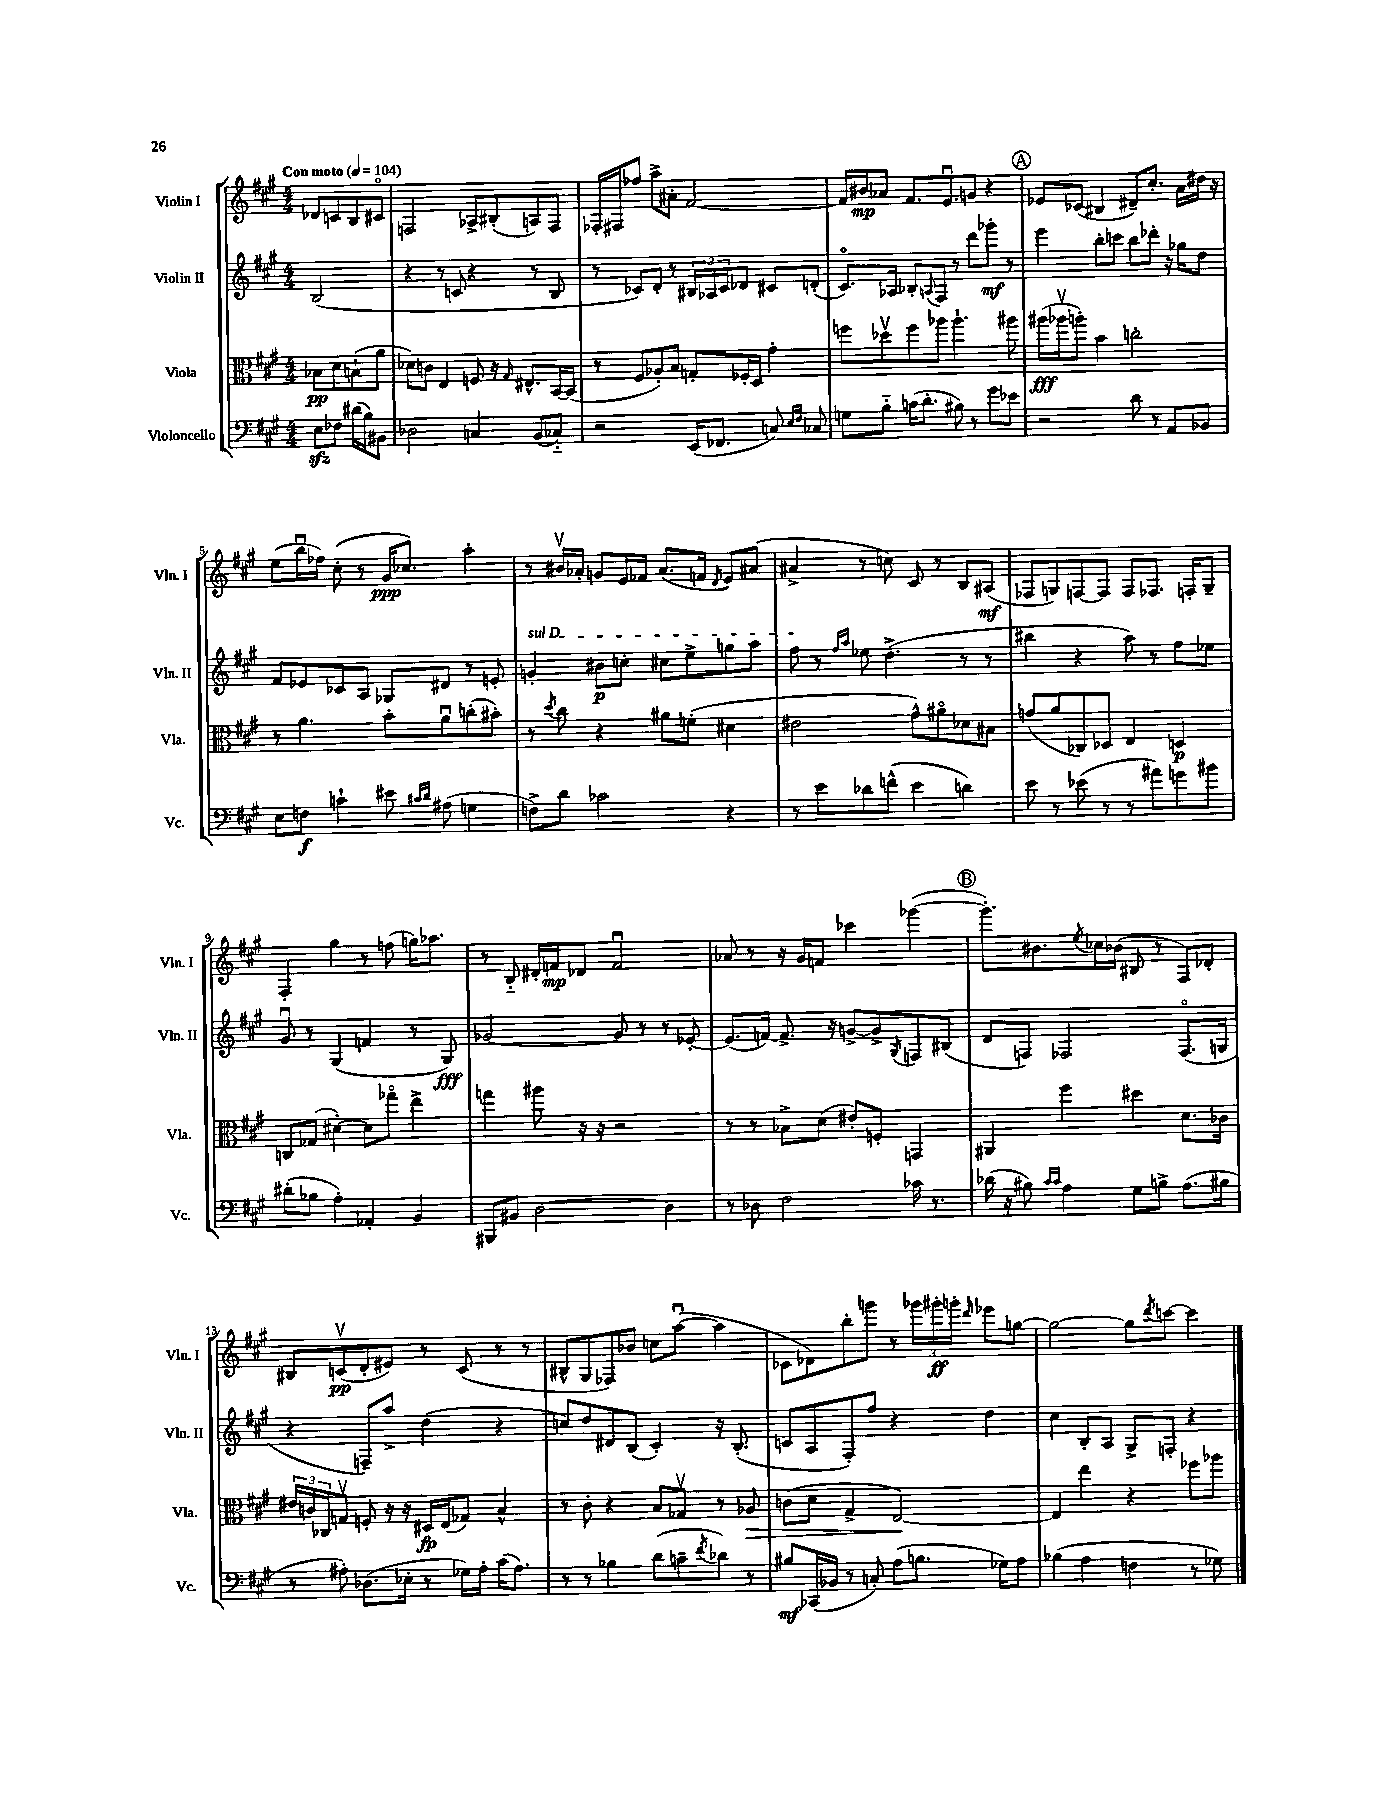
<<
\new StaffGroup <<
\new Staff = "s0" \with { instrumentName = "Violin I" shortInstrumentName = "Vln. I" } {
    \clef treble \key a \major \numericTimeSignature \time 4/4 \partial 2 \tempo "Con moto" 4 = 104
    des'8 c'8 b8 cis'8\flageolet |
    f2 aes8-> bis8-.( a8) f8 |
    fes16-. fis16 fes''8 a''8-> ais'8-. fis'2~ |
    fis'16 bis'16\mp aes'8 fis'8. e'8.\downbow g'8 r4 |
    \mark \markup { \circle "A" } ees'8 ces'8( bis4 dis'8--) cis''8.-. a'16 dis''16 r16 |
    e''8( b''16\downbow fes''16) cis''8-.( r8 gis'16\ppp ces''8.) a''4-. |
    r8 bis'16\upbow aes'16-. g'8 e'16 fes'16 aes'8.( f'16 \acciaccatura { d'8 } e'8) ais'8( |
    ais'4-> r8 c''8) cis'8 r8 b8 ais8\mf( |
    fes8 g8) f8~ f8 f8 fes8. f16-. g8-- |
    fis4-. gis''4 r8 f''8( g''16) aes''8. |
    r8 b8-_ dis'16-. f'16\mp des'8 f'2\downbow |
    aes'8 r8 r16 gis'16 f'8 ces'''4 ges'''4~( |
    \mark \markup { \circle "B" } ges'''8.-.) bis'8. \acciaccatura { e''8 } ces''16 bes'16( bis8 r8 fis8) des'8-. |
    bis8 c'8\upbow\pp( d'8-. eis'8) r8 c'8( r8 r8 |
    bis8-^ gis8 fes8) bes'8 c''8 a''8~\downbow( a''4 |
    ces'8 des'8) b''8-. g'''8 r8 \tuplet 3/2 { ges'''16 gis'''16-.\ff g'''16-. } \grace { d'''16 } ees'''8 g''8~ |
    g''2~ g''8 \acciaccatura { d'''8 } c'''8~ c'''4 \bar "|." |
}
\new Staff = "s1" \with { instrumentName = "Violin II" shortInstrumentName = "Vln. II" } {
    \clef treble \key a \major \numericTimeSignature \time 4/4 \partial 2
    b2( |
    r4 r8 c'8 r4 r8 b8 |
    r8 ces'8) d'8-. r8 \tuplet 3/2 { bis16 aes16 ces'16 } des'8 cis'8 d'8-.( |
    cis'8.\flageolet) aes16 bes8-. \appoggiatura { a8 } fis8 r8 d'''8 ges'''8-.\mf r8 |
    \mark \markup { \circle "A" } e'''4 b''8-. c'''8 b''8 des'''8-. r16 ges''16 d''8 |
    fis'8 ees'8 ces'8 a8 ges8 dis'8 r8 e'8-. |
    \once \override TextSpanner.bound-details.left.text = \markup { \italic "sul D" } g'4-.\startTextSpan bis'8\p c''8-. cis''8 e''8-> g''8 a''8 |
    fis''8\stopTextSpan r8 \grace { fis''16 a''16 } ees''8 d''4.->( r8 r8 |
    bis''4 r4 a''8) r8 fis''8 ees''8 |
    gis'8\downbow r8 gis4( f'4 r8 gis8\fff) |
    ges'2~ ges'8 r8 r8 ees'8~-. |
    ees'8.( f'16~) f'8.-> r16 g'8~-> g'8-> \acciaccatura { gis8 } f8 bis8( |
    \mark \markup { \circle "B" } d'8 f8) fes2 fes8.\flageolet( g16 |
    r4 f8--) a''8-> d''4( r4 |
    c''8) d''8 dis'8 b8( cis'4-.) r16 b8.-.( |
    c'8 a8 fis8-.) fis''8 r4 d''4 |
    cis''4 b8-. a8 gis8-> f8-. r4 \bar "|." |
}
\new Staff = "s2" \with { instrumentName = "Viola" shortInstrumentName = "Vla." } {
    \clef alto \key a \major \numericTimeSignature \time 4/4 \partial 2
    bes8\pp d'8 b8-!( a'8 |
    des'8) c'8 e4 f8 r16 \grace { gis16 } eis8.-^ b,16~ b,16( |
    r8 fis8 aes8-.) b8 g8-. fes16-. d16 gis'4-. |
    f''8 des''8\upbow f''8 aes''8 aes''4.-! ais''8 |
    \mark \markup { \circle "A" } ais''16\fff( aes''16\upbow a''8-.) b'4 c''2-. |
    r8 a'4. b'8-. a'8\downbow c''8-.( bis'8-.) |
    r8 \acciaccatura { d''8 } cis''8 r4 ais'8 f'8-.( dis'4 |
    eis'2 gis'8-^) ais'8\flageolet des'8 bis8 |
    g'8( a'8 ces8) des8 e4 d4\p |
    c8 ges8( dis'4~-.) dis'8 ges''8\flageolet e''4-> |
    g''4 ais''8 r16 r16 r2 |
    r8 r8 bes8-> d'8( eis'8-.) f8-. g,4 |
    \mark \markup { \circle "B" } ais,4 fis''4 dis''4 d'8. ces'16 |
    \tuplet 3/2 { eis'16 c'16 ces16 } g8\upbow f8-. r16 r16 dis16\fp e16( ges8) b4-^ |
    r8 cis'8-. r4 b8 ges8\upbow r8 aes8\> |
    c'8( d'8 gis4-> e2~\!) |
    e4 e''4 r4 fes''8 aes''8 \bar "|." |
}
\new Staff = "s3" \with { instrumentName = "Violoncello" shortInstrumentName = "Vc." } {
    \clef bass \key a \major \numericTimeSignature \time 4/4 \partial 2
    e8\sfz fes8 dis'16( b16) bis,8 |
    des2 c4 b,8( ces8-_) |
    r2 e,16( fes,8. c8) \grace { e16 fis16 } ces8 |
    g8 b8-_ c'16( d'8.-. bis8) r8 gis'8 ees'8 |
    \mark \markup { \circle "A" } r2 d'8 r8 a,8 bes,8 |
    e8 f8\f c'4-! eis'8 \grace { cis'16 d'16 } ais8( g4 |
    f8->) d'8 ces'2 r4 |
    r8 e'8 des'8 f'8-^( e'4 d'4) |
    e'8 r8 ees'8( r8 r8 ais'8) g'8 bis'8 |
    dis'8-.( bes8 a4-.) aes,4-. b,4 |
    bis,,8 bis,8 d2~ d4 |
    r8 des8 fis2 ces'16 r8. |
    \mark \markup { \circle "B" } des'16( r16 bis8) \grace { cis'16 cis'16 } a4 gis8 b8-> a8.( bis16 |
    r8 ais8-.) des8.( ees16-. r8 ges16) ais16-. cis'16( ais8.) |
    r8 r8 bes4 d'8( c'8-- \acciaccatura { fis'8 } des'8) r8 |
    bis8\mf ces,16( bes,16 r8 c8-.) a8( b8. ges16) a8 |
    bes4( a4 f4 r8 ges8) \bar "|." |
}
>>
>>
